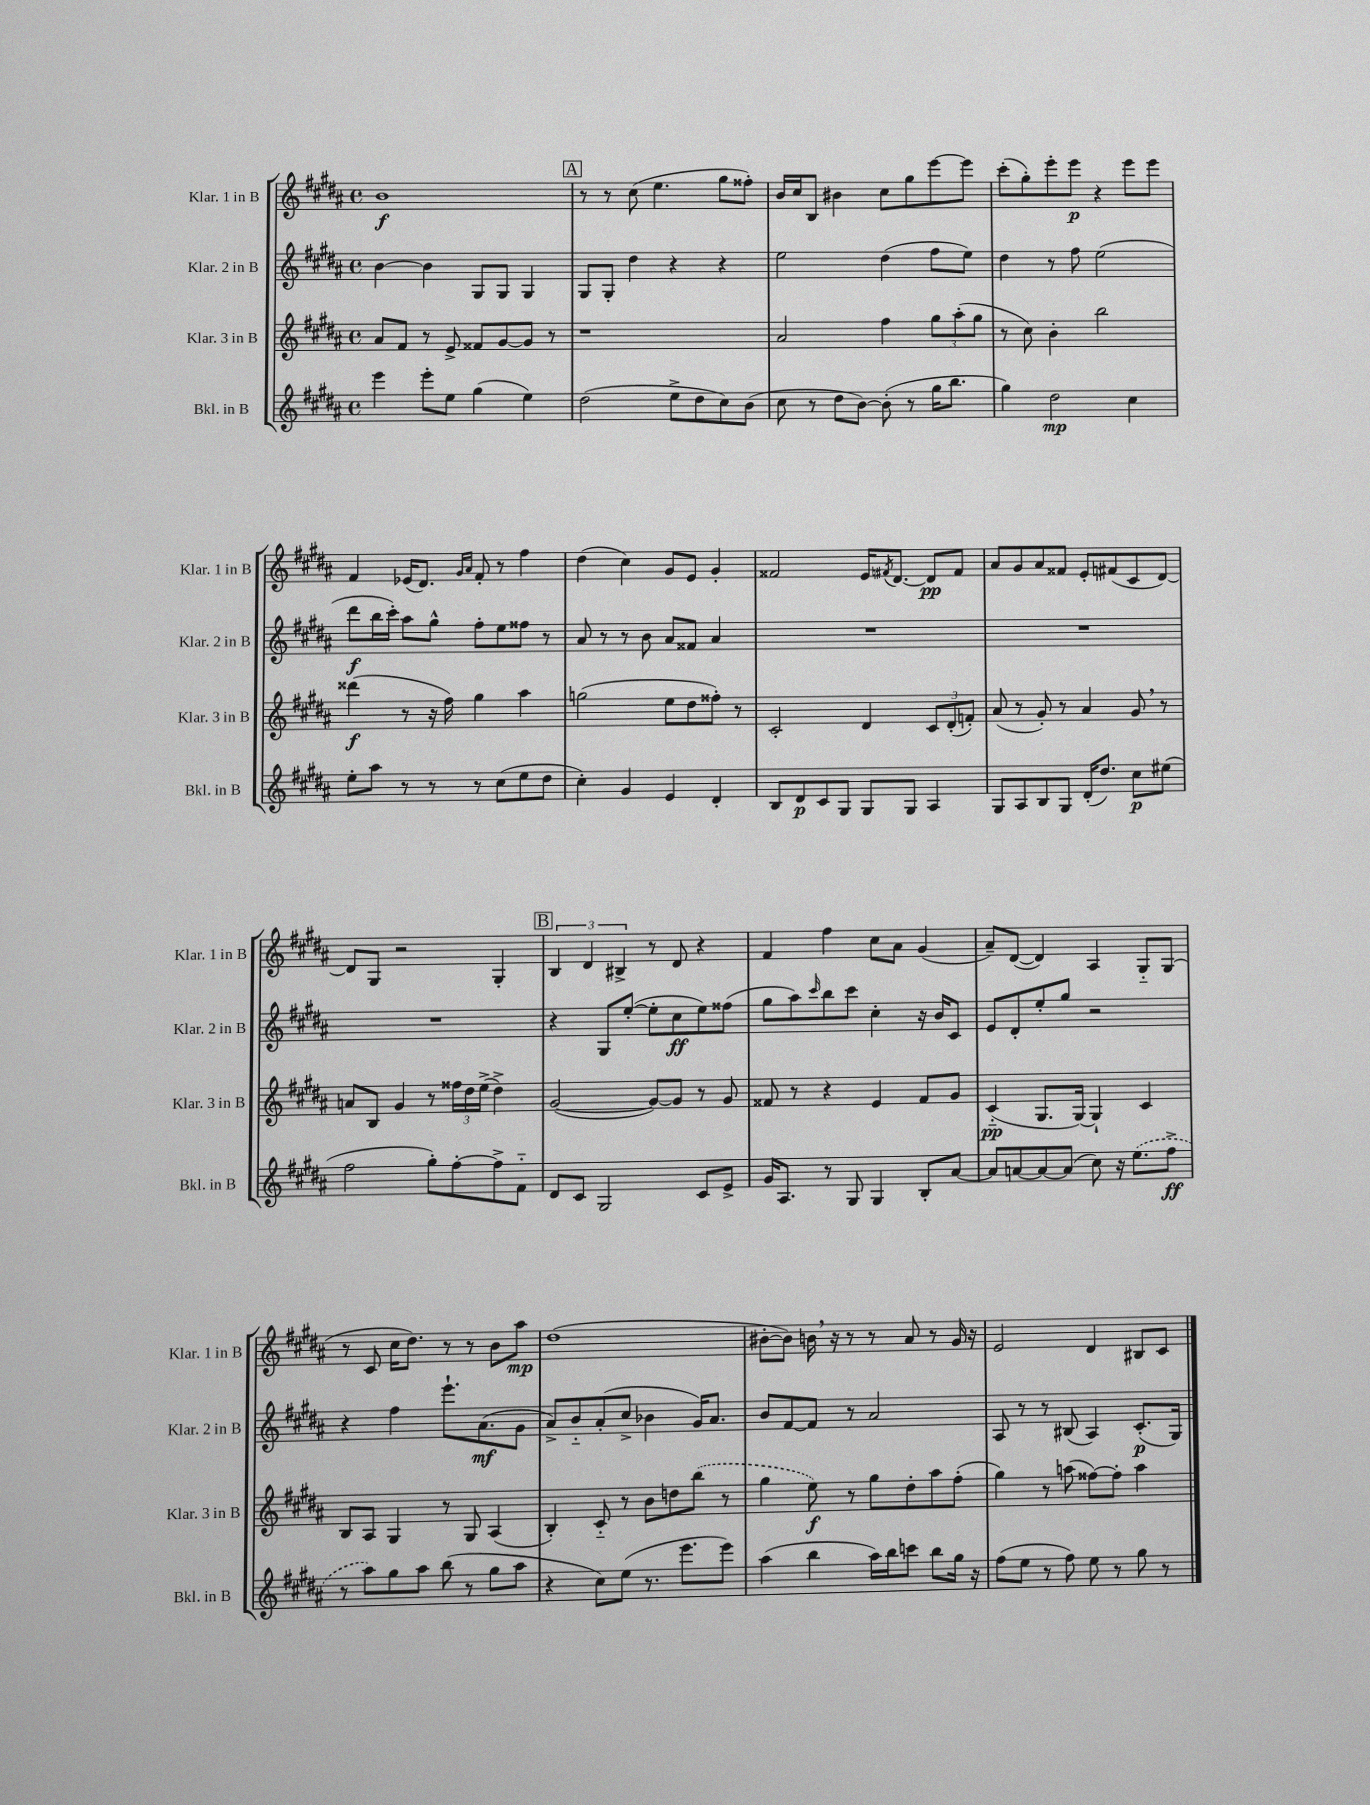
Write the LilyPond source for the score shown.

<<
\new StaffGroup <<
\new Staff = "s0" \with { instrumentName = "Klar. 1 in B" shortInstrumentName = "Klar. 1 in B" } {
    \clef treble \key b \major \defaultTimeSignature \time 4/4
    b'1\f |
    \mark \markup { \box "A" } r8 r8 cis''8( e''4. gis''8 fisis''8-.) |
    b'16 cis''16 b8 bis'4 cis''8 gis''8 e'''8~ e'''8 |
    cis'''8-.( gis''8-.) e'''8-. e'''8\p r4 e'''8 e'''8 |
    fis'4 ees'16( dis'8.) \grace { gis'16 ais'16 } fis'8-. r8 fis''4 |
    dis''4( cis''4) gis'8 e'8 gis'4-. |
    fisis'2 e'16 \acciaccatura { fis'8 } dis'8.~ dis'8\pp fis'8 |
    ais'8 gis'8 ais'8 fisis'8 e'8-. fis'8( cis'8 dis'8~) |
    dis'8 gis8 r2 gis4-. |
    \mark \markup { \box "B" } \tuplet 3/2 { b4 dis'4 bis4-> } r8 dis'8 r4 |
    fis'4 fis''4 cis''8 ais'8 gis'4( |
    ais'8--) dis'8~( dis'4) ais4 gis8-_ gis8( |
    r8 cis'8 cis''16 dis''8.) r8 r8 b'8 ais''8\mp |
    dis''1( |
    bis'8~-. bis'8) b'16 \breathe r16 r8 r8 ais'8 r8 gis'16 r16 |
    e'2 dis'4 bis8 cis'8 \bar "|." |
}
\new Staff = "s1" \with { instrumentName = "Klar. 2 in B" shortInstrumentName = "Klar. 2 in B" } {
    \clef treble \key b \major \defaultTimeSignature \time 4/4
    b'4~ b'4 gis8 gis8 gis4 |
    \mark \markup { \box "A" } gis8 gis8-. dis''4 r4 r4 |
    e''2 dis''4( fis''8 e''8) |
    dis''4 r8 fis''8 e''2( |
    dis'''8\f b''16 cis'''16-.) ais''8 gis''8-^ fis''8-. e''8 fisis''8 r8 |
    ais'8 r8 r8 b'8 ais'8 fisis'8 ais'4 |
    R1 |
    R1 |
    R1 |
    \mark \markup { \box "B" } r4 gis8 e''8~-.( e''8-. cis''8\ff e''8) fisis''8( |
    gis''8 ais''8) \grace { cis'''16 } b''8 cis'''8 cis''4-. r16 b'16 cis'8 |
    e'8 dis'8-. e''8-. gis''8 r2 |
    r4 fis''4 e'''8.-! ais'8.\mf( gis'8 |
    ais'8->) b'8-_ ais'8-.( cis''8-> bes'4 gis'16) ais'8. |
    b'8 fis'8~ fis'8 r8 ais'2 |
    ais8 r8 r8 bis8( ais4) cis'8.-.\p( gis16) \bar "|." |
}
\new Staff = "s2" \with { instrumentName = "Klar. 3 in B" shortInstrumentName = "Klar. 3 in B" } {
    \clef treble \key b \major \defaultTimeSignature \time 4/4
    ais'8 fis'8 r8 e'8-> fisis'8 gis'8~ gis'8 r8 |
    \mark \markup { \box "A" } r1 |
    ais'2 fis''4 \tuplet 3/2 { gis''8 ais''8-.( gis''8 } |
    r8 cis''8) b'4-. b''2 |
    disis'''4\f( r8 r16 fis''16) gis''4 ais''4 |
    g''2( e''8 dis''8 fisis''8-.) r8 |
    cis'2-. dis'4 \tuplet 3/2 { cis'8 dis'8-.( f'8-.) } |
    ais'8( r8 gis'8-.) r8 ais'4 gis'8 \breathe r8 |
    a'8 b8 gis'4 r8 \tuplet 3/2 { fisis''16 dis''16 e''16->( } dis''4->) |
    \mark \markup { \box "B" } gis'2~( gis'8~) gis'8 r8 gis'8 |
    fisis'8 r8 r4 e'4 fisis'8 gis'8 |
    cis'4-_\pp( gis8. gis16~) gis4-! cis'4 |
    b8 ais8 gis4 r8 gis8 ais4( |
    b4-.) cis'8-_ r8 b'8 d''8 \once \slurDashed b''8( r8 |
    gis''4 e''8\f) r8 gis''8 dis''8-. ais''8 fis''8-.( |
    gis''4) r8 a''8( fisis''8~) fisis''8-. a''4 \bar "|." |
}
\new Staff = "s3" \with { instrumentName = "Bkl. in B" shortInstrumentName = "Bkl. in B" } {
    \clef treble \key b \major \defaultTimeSignature \time 4/4
    e'''4 e'''8-. e''8 gis''4( e''4) |
    \mark \markup { \box "A" } dis''2( e''8-> dis''8 cis''8) b'8( |
    cis''8 r8 dis''8 b'8~) b'8-.( r8 gis''16 b''8. |
    gis''4) dis''2\mp cis''4 |
    e''8-. ais''8 r8 r8 r8 cis''8( e''8 dis''8 |
    cis''4-.) gis'4 e'4 dis'4-. |
    b8 dis'8\p cis'8 gis8 gis8 gis8 ais4 |
    gis8 ais8 b8 gis8 dis'16-.( dis''8.) cis''8\p eis''8( |
    fis''2 gis''8-.) fis''8~-. fis''8-> fis'8-_ |
    \mark \markup { \box "B" } dis'8 cis'8 gis2 cis'8 e'8-> |
    gis'16 ais8. r8 gis8 gis4 b8-. ais'8~ |
    ais'8 a'8~ a'8~ a'8( cis''8) r16 \once \slurDashed e''8.( fis''8->\ff |
    r8 ais''8) gis''8 ais''8 b''8( r8 gis''8 ais''8 |
    r4 cis''8) e''8( r8. e'''8. e'''8) |
    ais''4( b''4 ais''16) b''16 c'''8 b''8 gis''16 r16 |
    fis''8( e''8 r8 fis''8) e''8 r8 gis''8 r8 \bar "|." |
}
>>
>>
\layout { \context { \Score \remove "Bar_number_engraver" } }
